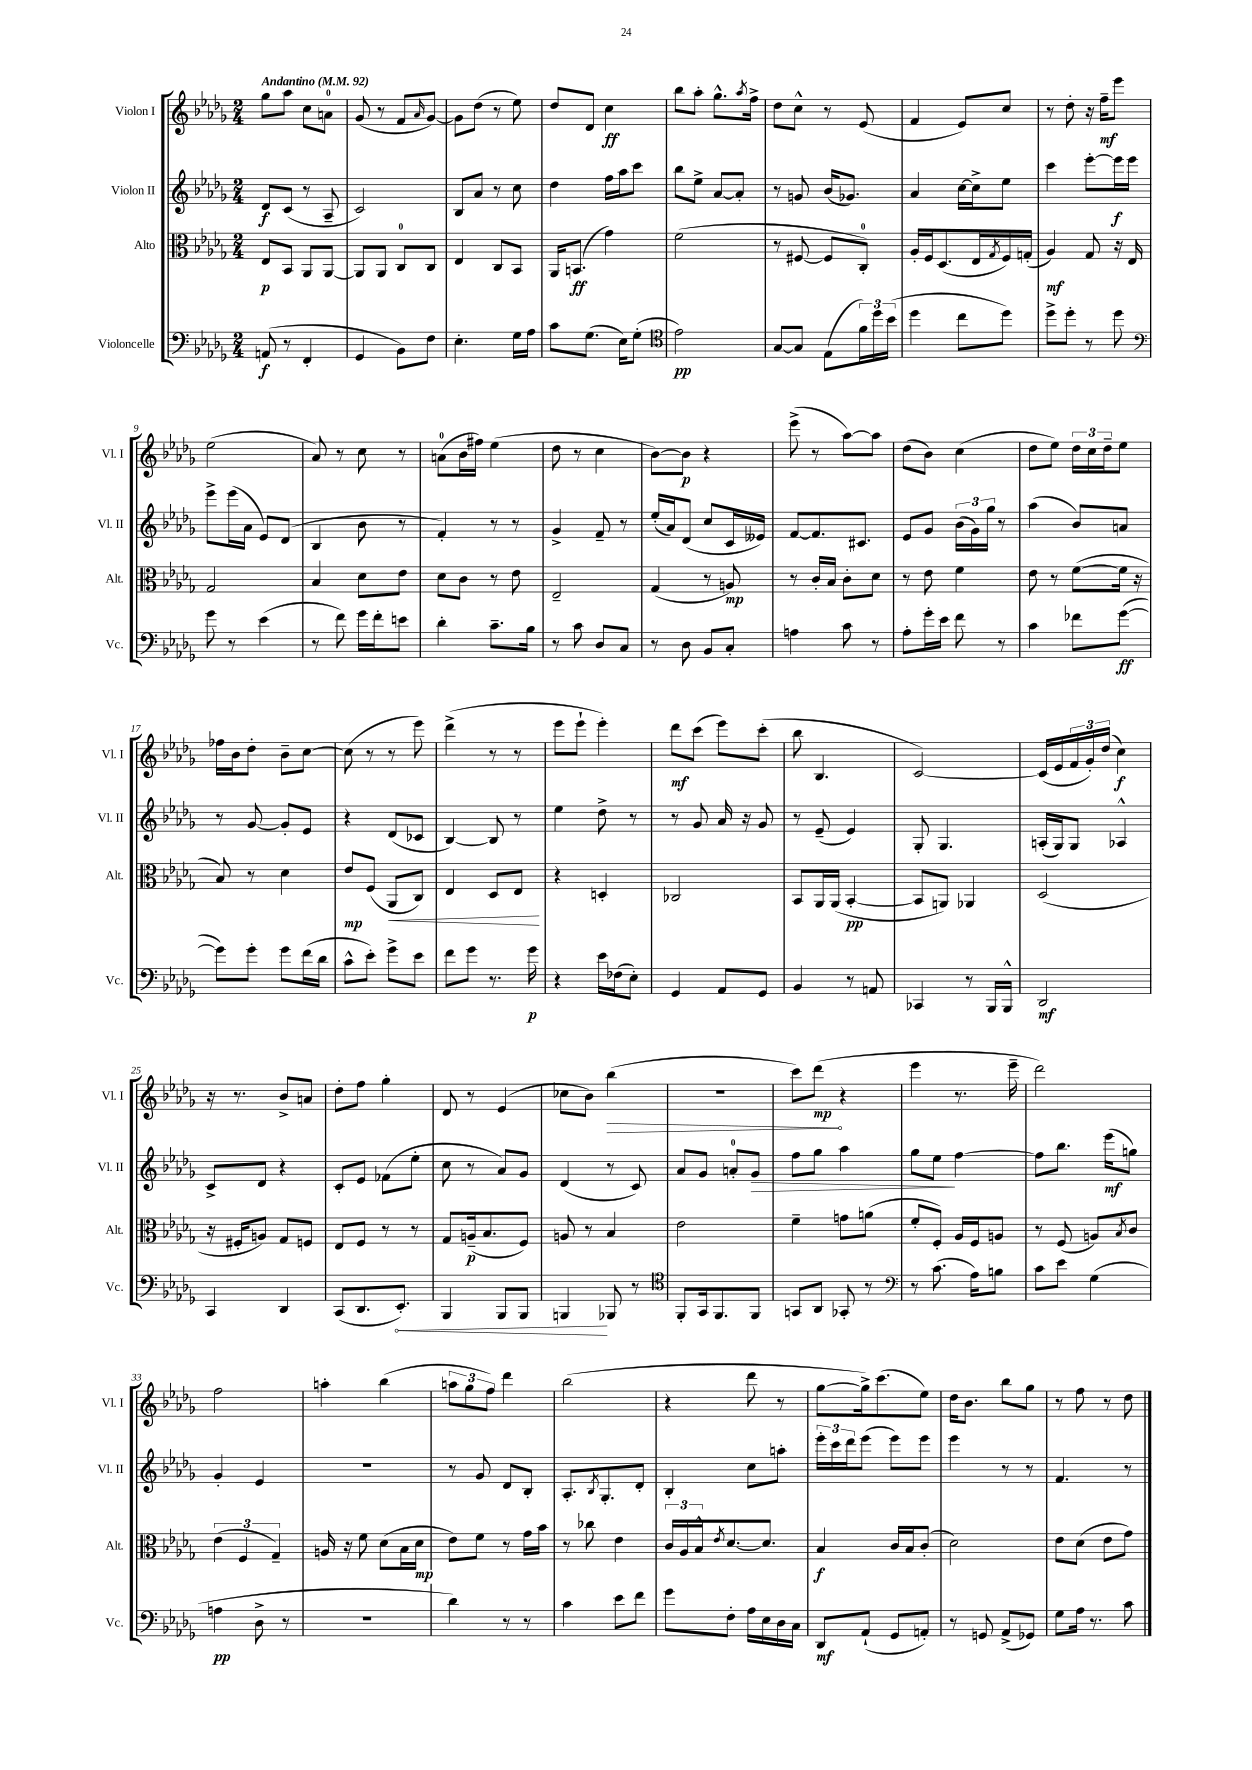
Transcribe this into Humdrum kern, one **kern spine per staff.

**kern	**kern	**kern	**kern
*staff4	*staff3	*staff2	*staff1
*clefF4	*clefC3	*clefG2	*clefG2
*k[b-e-a-d-g-]	*k[b-e-a-d-g-]	*k[b-e-a-d-g-]	*k[b-e-a-d-g-]
*M2/4	*M2/4	*M2/4	*M2/4
*MM92	*MM92	*MM92	*MM92
(8AA/	8E-/L	8d-/L	8gg-\L
8r	8BB-/J	(8c/J	8aa-\J
4FF'/	8AA-/L	8r	8cc\L
.	[8AA-/J	8A-~/	8a\J
=	=	=	=
4GG-/	8AA-/]L	2c/)	(8g-/
.	8AA-/J	.	8r
8BB-\L)	8C/L	.	8f/L
.	.	.	16qqa-/
8F\J	8C/J	.	[8g-/J)
=	=	=	=
4.E-'\	4E-/	8B-/L	8g-\]L
.	.	8a-/J	(8dd-\J
.	8C/L	8r	8r
16G-\LL	8BB-/J	8cc\	8ee-\)
16A-\JJ	.	.	.
=	=	=	=
8c\L	16AA-/LK	4dd-\	8dd-/L
.	(8.BB/J	.	.
(8.G-\J	.	.	8d-/J
.	4g-\)	16ff\LL	4cc\
16E-\LK)	.	16aa-\J	.
(8G-'\J	.	8ccc\J	.
=	=	=	=
*clefC4	*	*	*
2e-\)	(2f\	8bb-\L	8bb-\L
.	.	8ee-^\J	8aa-'\J
.	.	[8a-/L	8.gg-^^\L
.	.	8a-'/]J	.
.	.	.	8qaa-/
.	.	.	16ff^\Jk
=	=	=	=
[8G-/L	8r	8r	8dd-\L
8G-/]J	[8F#/	8g/	8cc^^\J
(8E-\L	8F#/]L	(16b-/LK	8r
.	.	8.g-/J)	.
24f\L)	8C'/J)	.	(8e-/
24dd-\	.	.	.
(24b-\JJ	.	.	.
=	=	=	=
4dd-\	16A-'/LL	4a-/	4f/
.	16F/J	.	.
.	(8.D-/	.	.
8cc\L	.	[16cc\LL	8e-/L)
.	16E-/L	16cc^\]J	.
.	8qG-/	.	.
8dd-\J)	16F/)	8ee-\J	8cc/J
.	(16G'/JJ	.	.
=	=	=	=
8dd-^\L	4A-/)	4ccc\	8r
8dd-'\J	.	.	8dd-'\
8r	8G-/	[8eee-'\L	16r
.	.	.	16ff~\LK
8dd-\	16r	16eee-\]L	8eee-\J
.	16E-/	16eee-\JJ	.
=	=	=	=
*clefF4	*	*	*
8g-\	2G-/	8eee-^\L	(2ee-\
8r	.	(16eee-\L	.
.	.	16a-\JJ	.
(4e-\	.	8e-/L)	.
.	.	(8d-/J	.
=	=	=	=
8r	4B-/	4B-/	8a-/)
8f\)	.	.	8r
16g-\LL	8d-\L	8b-\	8cc\
16f'\J	.	.	.
8e\J	8e-\J	8r	8r
=	=	=	=
4d-'\	8d-\L	4f'/)	(8a\L
.	8c\J	.	16b-\L
.	.	.	16ff#\JJ)
8.c~\L	8r	8r	(4ee-\
.	8e-\	8r	.
16B-\Jk	.	.	.
=	=	=	=
8r	2E-~/	4g-^/	8dd-\
8c\	.	.	8r
8D-/L	.	8f~/	4cc\
8C/J	.	8r	.
=	=	=	=
8r	(4G-/	(16ee-'/LL	[8b-\L)
.	.	16a-/J)	.
8D-\	.	(8d-/J	8b-\]J
8BB-/L	8r	8cc/L	4r
8C'/J	8A/)	16c/L	.
.	.	16e--/JJ)	.
=	=	=	=
4A\	8r	[8f/L	(8eee-^\
.	16c'/LL	8.f/]	8r
.	16B-/JJ	.	.
8c\	8c'\L	.	[8aa-\L)
.	.	8.c#/J	.
8r	8d-\J	.	8aa-\]J
=	=	=	=
8A-'\L	8r	8e-/L	(8dd-\L
16g-'\L	8e-\	8g-/J	8b-\J)
16e-\JJ	.	.	.
8f\	4f\	(24b-\LL	(4cc\
.	.	24g-\)	.
.	.	24gg-\JJ	.
8r	.	8r	.
=	=	=	=
4c\	8e-\	(4aa-\	8dd-\L
.	8r	.	8ee-\J)
8f-\L	([8f\L	8b-/L)	24dd-\LL
.	.	.	24cc\
.	.	.	24dd-~\J
([8g-\J	16f\]Jk	8a/J	8ee-\J
.	16r	.	.
=	=	=	=
8g-\]L)	8B-/)	8r	16ff-\LL
.	.	.	16b-\J
8g-'\J	8r	[8g-/	8dd-'\J
8g-\L	4d-\	8g-'/]L	8b-~\L
(16f\L	.	8e-/J	[8cc\J
16d-\JJ	.	.	.
=	=	=	=
8c^^\L	8e-/L	4r	(8cc\]
8e-'\J)	(8F/J	.	8r
8g-^\L	8AA-/L	(8d-/L	8r
8e-\J	8C/J)	8c-/J	8eee-\)
=	=	=	=
8f\L	4E-/	[4B-/)	(4ddd-^\
8g-\J	.	.	.
8.r	8D-/L	8B-/]	8r
.	8E-/J	8r	8r
16g-\	.	.	.
=	=	=	=
4r	4r	4ee-\	8eee-\L
.	.	.	8eee-`\J
16e-\LL	4D'/	8dd-^\	4eee-'\)
(16F-\J	.	.	.
8E-'\J)	.	8r	.
=	=	=	=
4GG-/	2C-/	8r	8ddd-\L
.	.	8g-/	(8ccc\J
8AA-/L	.	16a-/	8eee-\L)
.	.	16r	.
8GG-/J	.	8g-/	(8ccc'\J
=	=	=	=
4BB-/	8BB-/L	8r	8bb-\
.	16AA-/L	(8e-~/	4.B-/
.	(16AA-/JJ	.	.
8r	[4BB-'/	4e-/)	.
8AA/	.	.	.
=	=	=	=
4CC-/	8BB-/]L	8G-'/	[2c/)
.	8AA/J)	4.G-/	.
8r	4AA-/	.	.
16BBB-/LL	.	.	.
16BBB-^^/JJ	.	.	.
=	=	=	=
2DD-/	(2D-/	(16A'/LL	(16c/]LL
.	.	16G-/J)	16e-/
.	.	8G-/J	24f/
.	.	.	24g-'/)
.	.	.	(24dd-/JJ
.	.	4A-^^/	4cc\)
=	=	=	=
4CC/	16r	8c^/L	16r
.	16F#'/LK	.	8.r
.	8A/J)	8d-/J	.
4DD-/	8G-/L	4r	8b-^/L
.	8F/J	.	8a/J
=	=	=	=
(8CC/L	8E-/L	8c'/L	8dd-'\L
8.DD-/	8F/J	8e-/J	8ff\J
.	8r	(8f-\L	4gg-'\
8.EE-'/J)	.	.	.
.	8r	8ee-'\J	.
=	=	=	=
4BBB-/	8G-/L	8cc\	8d-/
.	(16A~/k	8r	8r
.	8.B-/	.	.
8BBB-/L	.	8a-/L)	(4e-/
8BBB-/J	8F/J)	8g-/J	.
=	=	=	=
4BBB/	8A/	(4d-/	8cc-\L
.	8r	.	8b-\J)
8BBB-/	4B-/	8r	(4bb-\
8r	.	8c/)	.
=	=	=	=
*clefC4	*	*	*
8FF'/L	2e-\	8a-/L	2r
16GG-/k	.	8g-/J	.
8.FF/	.	.	.
.	.	8a'/L	.
8FF/J	.	8g-/J	.
=	=	=	=
8GG/L	4f~\	8ff\L	8ccc\L)
8AA-/J	.	8gg-\J	(8ddd-\J
8GG-'/	8g\L	4aa-\	4r
8r	(8a\J	.	.
=	=	=	=
*clefF4	*	*	*
8r	8f'/L	8gg-\L	4eee-\
(8.c\	8F'/J)	8ee-\J	.
.	16A-/LL	[4ff\	8.r
16A-\LK)	16F/J	.	.
8B\J	8A/J	.	.
.	.	.	16eee-~\
=	=	=	=
8c\L	8r	8ff\]L	2ddd-\)
8e-\J	(8F/	8.bb-\J	.
(4G-\	8A/L)	.	.
.	.	(16eee-\LK	.
.	8qB-/	.	.
.	8c/J	8gg\J)	.
=	=	=	=
4A\	(6e-\	4g-'/	2ff\
.	6F/	.	.
8D-^\	.	4e-/	.
.	6G-~/)	.	.
8r	.	.	.
=	=	=	=
2r	16A/	2r	4aa'\
.	16r	.	.
.	8f\	.	.
.	(8d-\L	.	(4bb-\
.	16B-\L	.	.
.	16d-\JJ	.	.
=	=	=	=
4d-\)	8e-\L)	8r	12aa\L
.	.	.	12gg-\
.	8f\J	8g-/	.
.	.	.	12ff\J)
8r	8r	8d-/L	4ddd-\
8r	16g-\LL	8B-'/J	.
.	16b-\JJ	.	.
=	=	=	=
4c\	8r	8.A-'/L	(2bb-\
.	8cc-\	.	.
.	.	8qB-/	.
.	.	8.G-'/	.
8e-\L	4e-\	.	.
8f\J	.	8d-'/J	.
=	=	=	=
8g-\L	24c/LL	4B-'/	4r
.	24A-/	.	.
.	24B-^^/J	.	.
.	8qe-/	.	.
8F'\J	[8.d-/	.	.
16A-\LL	.	8cc\L	8ddd-\
16E-\	8.d-/]J	.	.
16D-\	.	8aa'\J	8r
16C\JJ	.	.	.
=	=	=	=
8DD-/L	4B-/	24eee-'\LL	[8gg-\L
.	.	24ccc\	.
.	.	24ddd-\J	.
(8AA-`/J	.	(8eee-\J	16gg-^\]k)
.	.	.	(8.ccc\
8GG-/L	16c/LL	8eee-\L)	.
.	16B-/J	.	.
8AA'/J)	(8c'/J	8eee-\J	8ee-\J)
=	=	=	=
8r	2d-\)	4eee-\	16dd-\LK
.	.	.	8.b-\J
8GG/	.	.	.
(8AA-^/L	.	8r	8bb-\L
8GG-/J)	.	8r	8gg-\J
=	=	=	=
8G-\L	8e-\L	4.f/	8r
16A-\Jk	(8d-\J	.	8ff\
8.r	.	.	.
.	8e-\L	.	8r
8c\	8g-\J)	8r	8dd-\
==	==	==	==
*-	*-	*-	*-
